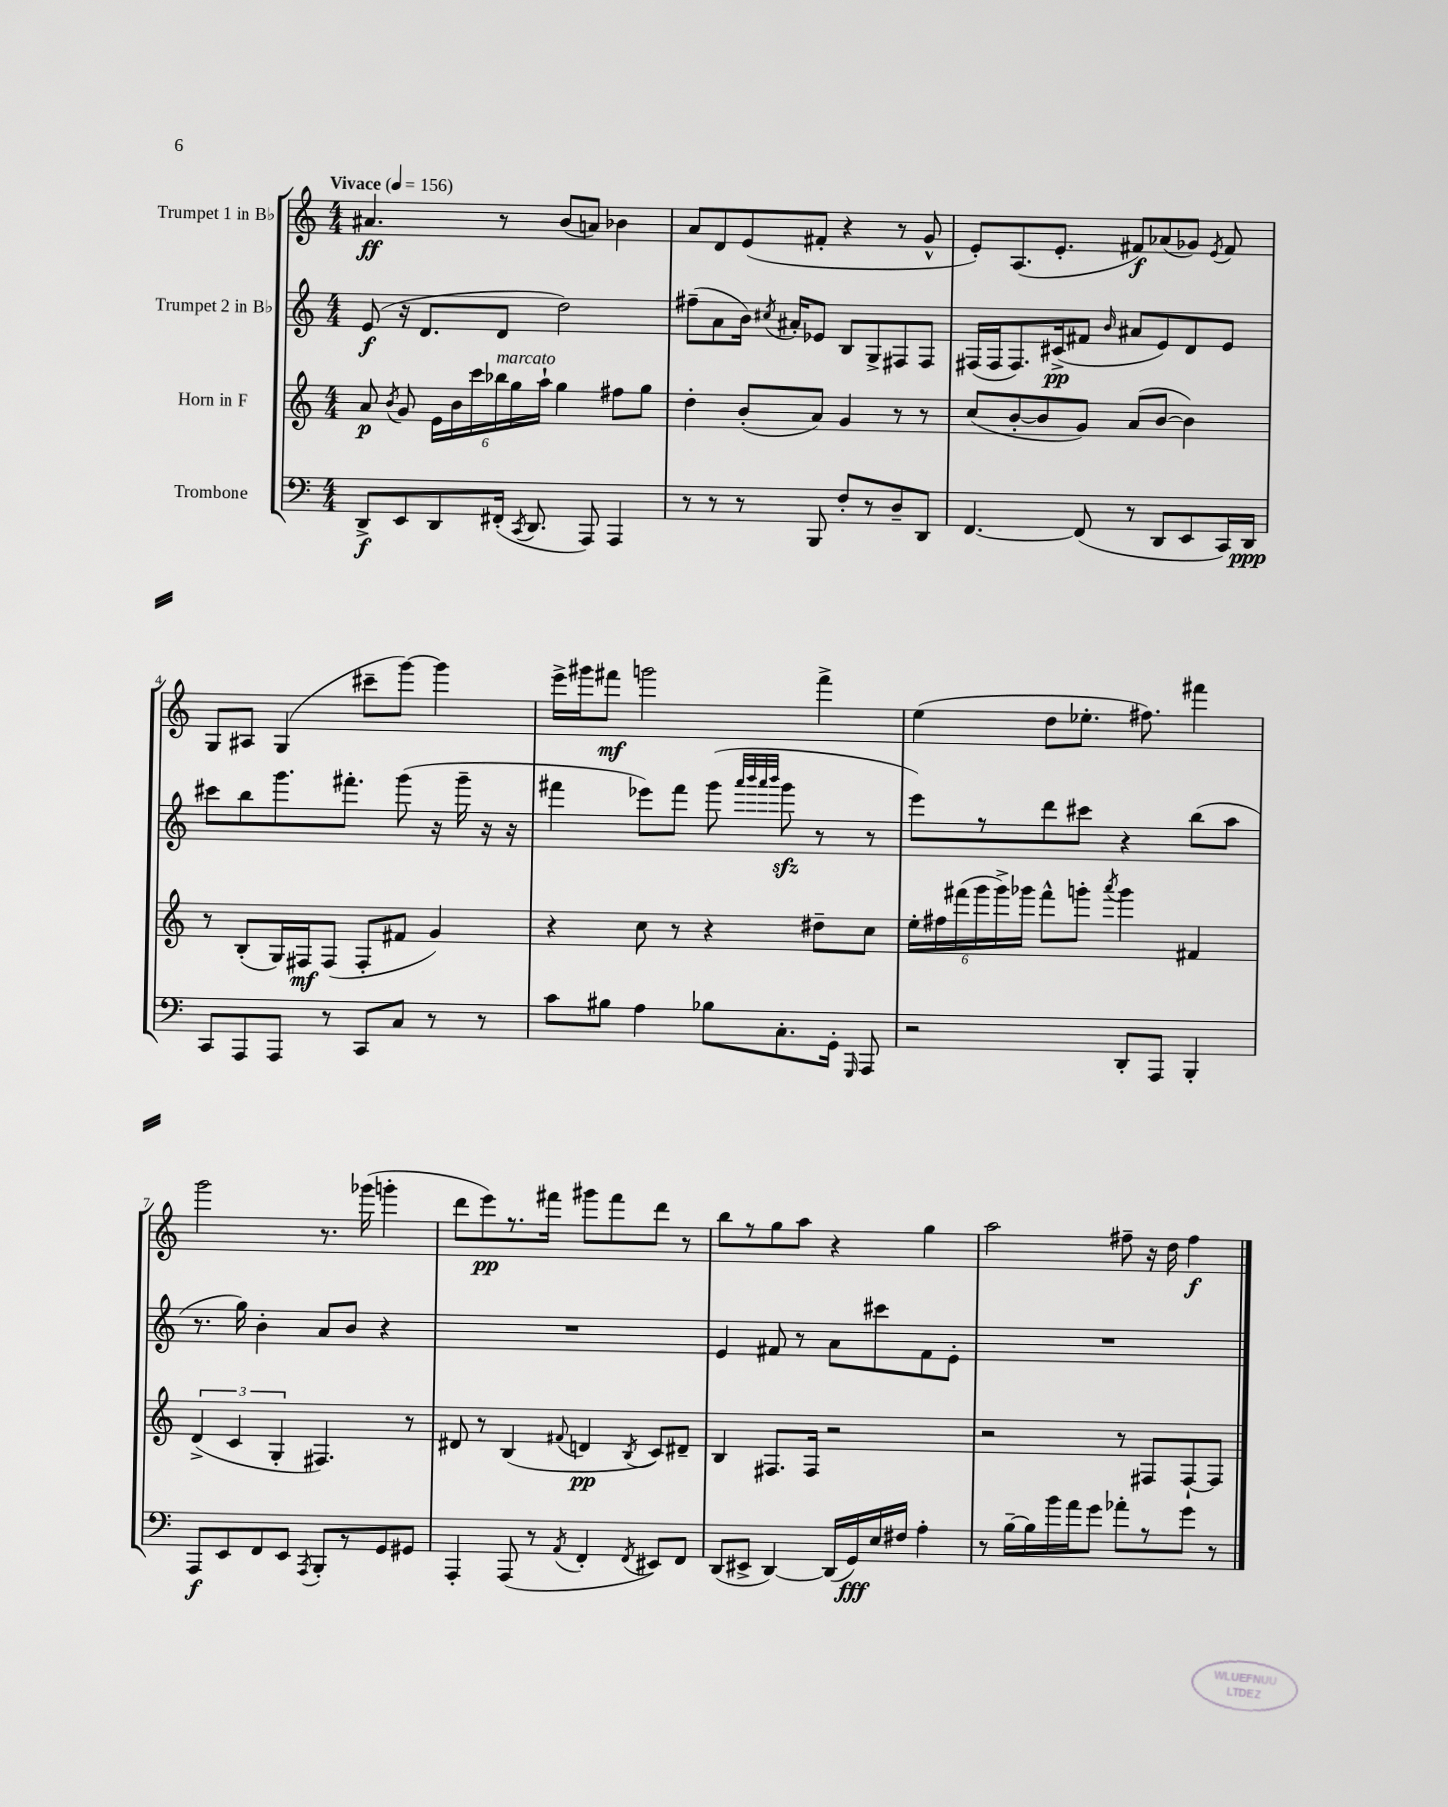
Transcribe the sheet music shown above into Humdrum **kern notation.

**kern	**dynam	**kern	**dynam	**kern	**dynam	**kern	**dynam
*part4	*part4	*part3	*part3	*part2	*part2	*part1	*part1
*staff4	*staff4	*staff3	*staff3	*staff2	*staff2	*staff1	*staff1
*I"Trombone	*	*I"Horn in F	*	*I"Trumpet 2 in B♭	*	*I"Trumpet 1 in B♭	*
*clefF4	*	*clefG2	*	*clefG2	*	*clefG2	*
*k[]	*	*k[]	*	*k[]	*	*k[]	*
*M4/4	*	*M4/4	*	*M4/4	*	*M4/4	*
*MM156	*	*MM156	*	*MM156	*	*MM156	*
=1	=1	=1	=1	=1	=1	=1	=1
!	!	!	!	!	!	!LO:TX:a:B:t=Vivace	!
8DD^/L	f	8a/	p	(8e/	f	4.a#X/	ff
.	.	8qb/	.	.	.	.	.
8EE/	.	8g/	.	16r	.	.	.
.	.	.	.	8.d/L	.	.	.
8DD/	.	24e\LL	.	.	.	.	.
.	.	24b\	.	.	.	.	.
.	.	24ccc\	.	.	.	.	.
!	!	!LO:TX:a:i:t=marcato	!	!	!	!	!
(16FF#X'/Jk	.	24bb-X\	.	8d/J	.	8r	.
.	.	24gg\	.	.	.	.	.
8qCC/	.	.	.	.	.	.	.
8.DD/	.	.	.	.	.	.	.
.	.	24aa`\JJ	.	.	.	.	.
.	.	4gg\	.	2dd\)	.	(8b/L	.
8AAA/)	.	.	.	.	.	8an/J)	.
4AAA/	.	8ff#X\L	.	.	.	4b-X\	.
.	.	8gg\J	.	.	.	.	.
=2	=2	=2	=2	=2	=2	=2	=2
8r	.	4dd'\	.	(8ff#X~\L	.	8a/L	.
8r	.	.	.	8a\	.	8d/	.
8r	.	(8b'/L	.	16b\Jk)	.	(8e/	.
.	.	.	.	8qcc#X/	.	.	.
.	.	.	.	16a#X'/KL	.	.	.
8BBB/	.	8a/J)	.	8e-X/J	.	8f#X'/J	.
8F'/L	.	4g/	.	8B/L	.	4r	.
8r	.	.	.	8G^/	.	.	.
8D~/	.	8r	.	8F#X/	.	8r	.
8DD/J	.	8r	.	8F#/J	.	8g^^/	.
=3	=3	=3	=3	=3	=3	=3	=3
[4.FF/	.	(8cc/L	.	(16F#X/LL	.	8e'/L)	.
.	.	.	.	16F#/J	.	.	.
.	.	[8b'/	.	8.F#/)	.	(8.A/	.
.	.	8b/]	.	.	.	.	.
.	.	.	.	(16c#X^/k	pp	8.e'/J	.
(8FF/]	.	8g/J)	.	8f#X/J	.	.	.
.	.	.	.	16qqb/	.	.	.
8r	.	(8a/L	.	8a#X/L	.	8f#X/L)	f
8DD/L	.	[8b/J	.	8e/)	.	(8a-X/	.
8EE/	.	4b\])	.	8d/	.	8g-X/J)	.
.	.	.	.	.	.	8qe/	.
16CC/L)	.	.	.	8e/J	.	8f#/	.
16DD/JJ	ppp	.	.	.	.	.	.
!!LO:LB:g=z
=4	=4	=4	=4	=4	=4	=4	=4
8CC/L	.	8r	.	8ccc#X\L	.	8G/L	.
8AAA/	.	(8B'/L	.	8bb\	.	8A#X/J	.
8AAA/J	.	16G/L)	.	8.ggg\	.	(4G/	.
.	.	16F#X/J	mf	.	.	.	.
8r	.	(8F#/J	.	.	.	.	.
.	.	.	.	8.fff#X'\J	.	.	.
8CC/L	.	8F#'/L	.	.	.	8ccc#X~\L	.
8C/J	.	8f#X/J	.	(8ggg\	.	[8ggg\J)	.
8r	.	4g/)	.	16r	.	4ggg\]	.
.	.	.	.	16ggg~\	.	.	.
8r	.	.	.	16r	.	.	.
.	.	.	.	16r	.	.	.
=5	=5	=5	=5	=5	=5	=5	=5
8c\L	.	4r	.	4fff#X\	.	16eee^\LL	.
.	.	.	.	.	.	16ggg#X\J	.
8B#X\J	.	.	.	.	.	8fff#X\J	mf
4A\	.	8cc\	.	8eee-X\L)	.	2gggn\	.
.	.	8r	.	8fff#\J	.	.	.
8B-X\L	.	4r	.	(8ggg\	.	.	.
.	.	.	.	32qqaaa/LLL	.	.	.
.	.	.	.	32qqbbb/	.	.	.
.	.	.	.	32qqaaa/	.	.	.
.	.	.	.	32qqbbb/JJJ	.	.	.
8.C'\	.	.	.	8gggzz\	.	.	.
.	.	8dd#X~\L	.	8r	.	4fff#^\	.
16GG'\Jk	.	.	.	.	.	.	.
16qqGGG/	.	.	.	.	.	.	.
8AAA/	.	8cc\J	.	8r	.	.	.
=6	=6	=6	=6	=6	=6	=6	=6
2r	.	24ee'\LL	.	8eee\L)	.	(4ee\	.
.	.	24ff#X\	.	.	.	.	.
.	.	(24fff#X\	.	.	.	.	.
.	.	24ggg\	.	8r	.	.	.
.	.	24ggg^\)	.	.	.	.	.
.	.	24ggg-X\JJ	.	.	.	.	.
.	.	8fff#^^\L	.	8ddd\	.	8dd\L	.
.	.	8gggn'\J	.	8ccc#X\J	.	8.ee-X'\J	.
.	.	8qaaa/	.	.	.	.	.
8DD'/L	.	4ggg\	.	4r	.	.	.
.	.	.	.	.	.	8.ff#X\)	.
8AAA/J	.	.	.	.	.	.	.
4BBB'/	.	4f#X/	.	(8bb\L	.	4fff#X\	.
.	.	.	.	8aa\J	.	.	.
!!LO:LB:g=z
=7	=7	=7	=7	=7	=7	=7	=7
8AAA/L	f	(6d^/	.	8.r	.	2ggg\	.
8EE/	.	.	.	.	.	.	.
.	.	6c/	.	.	.	.	.
.	.	.	.	16gg\)	.	.	.
8FF/	.	.	.	4b'\	.	.	.
.	.	6G'/	.	.	.	.	.
8EE/J	.	.	.	.	.	.	.
8qAAA/	.	.	.	.	.	.	.
8BBB'/L	.	4.F#X/)	.	8a/L	.	8.r	.
8r	.	.	.	8b/J	.	.	.
.	.	.	.	.	.	(16ggg-X\	.
8GG/	.	.	.	4r	.	4gggn'\	.
8GG#X/J	.	8r	.	.	.	.	.
=8	=8	=8	=8	=8	=8	=8	=8
4AAA'/	.	8d#X/	.	1r	.	8ddd\L	.
.	.	8r	.	.	.	8eee\)	pp
(8AAA/	.	(4B/	.	.	.	8.r	.
8r	.	.	.	.	.	.	.
.	.	.	.	.	.	16fff#X\Jk	.
8qAA/	.	8qqf#X/	.	.	.	.	.
4FF'/	.	4dn/	pp	.	.	8ggg#X\L	.
.	.	.	.	.	.	8fff#\	.
8qFF/	.	8qB/	.	.	.	.	.
8EE#X/L)	.	8c/L)	.	.	.	8ddd\J	.
8FF/J	.	8d#X~/J	.	.	.	8r	.
=9	=9	=9	=9	=9	=9	=9	=9
(8DD/L	.	4B/	.	4e/	.	8bb\L	.
8EE#X^/J	.	.	.	.	.	8r	.
[4DD/)	.	8.F#X/L	.	8f#X/	.	8gg\	.
.	.	.	.	8r	.	8aa\J	.
.	.	16F#/Jk	.	.	.	.	.
(16DD/LL]	.	2r	.	8a\L	.	4r	.
16GG/)	fff	.	.	.	.	.	.
16E/	.	.	.	8ccc#X\	.	.	.
16F#X/JJ	.	.	.	.	.	.	.
4A'\	.	.	.	8f#\	.	4gg\	.
.	.	.	.	8e'\J	.	.	.
=10	=10	=10	=10	=10	=10	=10	=10
8r	.	2r	.	1r	.	2aa\	.
[16B~\LL	.	.	.	.	.	.	.
16B\]	.	.	.	.	.	.	.
16b\	.	.	.	.	.	.	.
16a\J	.	.	.	.	.	.	.
8g\J	.	.	.	.	.	.	.
8a-X'\L	.	8r	.	.	.	8ff#X~\	.
8r	.	8F#X/L	.	.	.	16r	.
.	.	.	.	.	.	16dd\	.
8g\J	.	[8F#`/	.	.	.	4ff#\	f
8r	.	8F#/J]	.	.	.	.	.
==	==	==	==	==	==	==	==
*-	*-	*-	*-	*-	*-	*-	*-
